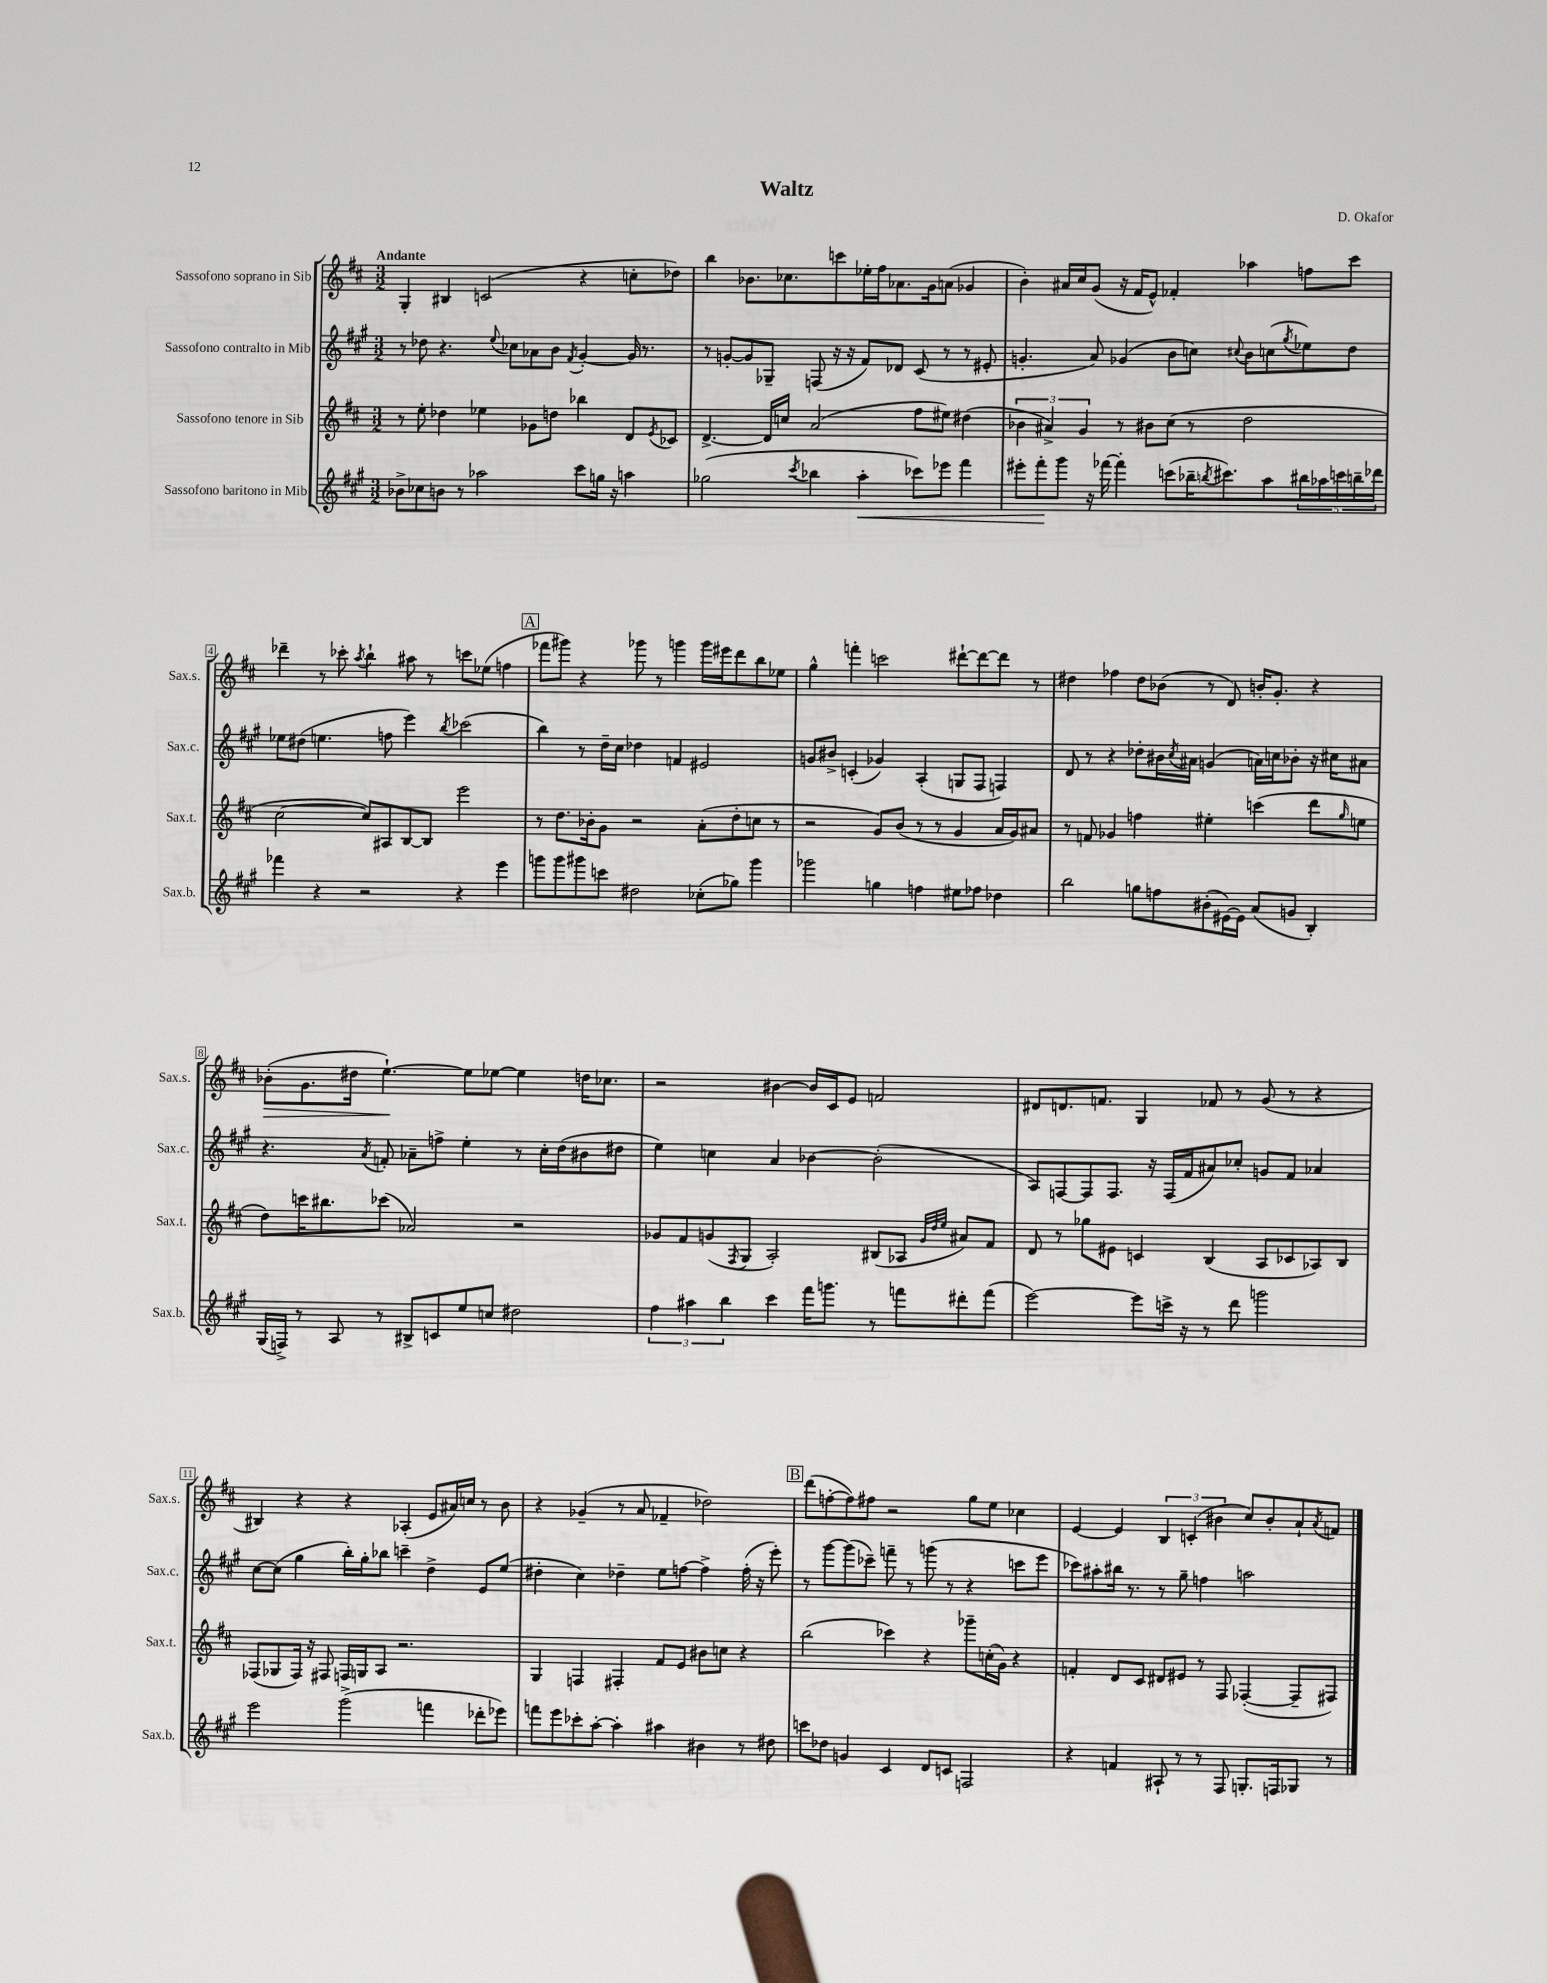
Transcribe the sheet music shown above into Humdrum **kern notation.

**kern	**dynam	**kern	**kern	**kern	**dynam
*part4	*part4	*part3	*part2	*part1	*part1
*staff4	*staff4	*staff3	*staff2	*staff1	*staff1
*I"Sassofono baritono in Mib	*	*I"Sassofono tenore in Sib	*I"Sassofono contralto in Mib	*I"Sassofono soprano in Sib	*
*I'Sax.b.	*	*I'Sax.t.	*I'Sax.c.	*I'Sax.s.	*
*clefG2	*	*clefG2	*clefG2	*clefG2	*
*k[f#c#g#]	*	*k[f#c#]	*k[f#c#g#]	*k[f#c#]	*
*M3/2	*	*M3/2	*M3/2	*M3/2	*
=1	=1	=1	=1	=1	=1
!	!	!	!	!LO:TX:a:B:t=Andante	!
8b-X^\L	.	8r	8r	4G'/	.
8cc-X\	.	8ee'\	8dd-X\	.	.
8bn\J	.	4dd-X\	4.r	4B#X/	.
8r	.	.	.	.	.
2aa-X\	.	4ee-X\	.	(2cn/	.
.	.	.	8qqee/	.	.
.	.	.	8cc-X\L	.	.
.	.	8g-X\L	8a-X\	.	.
.	.	8ddn\J	8b\J	.	.
.	.	.	8qf#/	.	.
8ccc#\L	.	4bb-X\	[4g#'/	4r	.
16ggn\Jk	.	.	.	.	.
16r	.	.	.	.	.
4aan\	.	8d/L	16g#/]	8ccn'\L	.
.	.	.	8.r	.	.
.	.	8qe/	.	.	.
.	.	8c-X/J	.	8dd-X\J)	.
=2	=2	=2	=2	=2	=2
(2gg-X\	.	[4.d^/	8r	4bb\	.
.	.	.	[8gn'/L	.	.
.	.	.	8g/]	8.b-X\L	.
.	.	16d/LL]	8G-X~/J	.	.
.	.	16ccn/JJ	.	8.cc-X\	.
8qccc#/	.	.	.	.	.
4bb-X\	.	(2a/	(8Fn/	.	.
.	.	.	16r	8cccn\	.
.	.	.	16r	.	.
!	!LO:HP:b	!	!	!	!
4aa'\	<	.	8f#/L)	16ee-X'\L	.
.	.	.	.	16ff#\J	.
.	.	.	8d-X/J	8.a-X\	.
8ccc-X\L)	.	8ff#\L	(8c#/	.	.
.	.	.	.	16g\k	.
8eee-X\J	.	8ee#X\J)	8r	(8an\J	.
4fff#\	.	(4dd#X\	8r	4g-X/	.
.	.	.	8e#X'/	.	.
=3	=3	=3	=3	=3	=3
8eee#X'\L	.	6b-X\	4.gn'/	4b'\)	.
8fff#'\	.	.	.	.	.
.	.	6a#X^/)	.	.	.
8ggg#\J	[	.	.	16a#X/LL	.
.	.	.	.	16cc#/J	.
.	.	6g/	.	.	.
16r	.	.	8a/)	(8g/J	.
[16fff-X\	.	.	.	.	.
4fff-'\]	.	8r	(4g-X/	16r	.
.	.	.	.	16f#/KL	.
.	.	8b#X\L	.	8e^^/J)	.
(8cccn\L	.	(8cc#\J	8b\L	4f-X'/	.
16bb-X~\K	.	8r	8ccn\J)	.	.
8qbbn/	.	.	.	.	.
8.ccc#X\)	.	.	.	.	.
.	.	.	8qqcc#X/	.	.
.	.	2dd\	8b\L	4aa-X\	.
8aa\	.	.	(8ccn\	.	.
.	.	.	8qgg#/	.	.
20bb#X\L	.	.	8ee-X\)	8ffn\L	.
20aa-X\	.	.	.	.	.
20cccn\	.	.	.	.	.
.	.	.	8dd\J	8ccc#\J	.
20bbn~\	.	.	.	.	.
20ddd-X\JJ	.	.	.	.	.
!!LO:LB:g=z
=4	=4	=4	=4	=4	=4
4fff-X\	.	[2cc#\	8ee-X\L	4ddd-X~\	.
.	.	.	(8dd#X\J	.	.
4r	.	.	4.een\	8r	.
.	.	.	.	8ccc-X'\	.
.	.	.	.	8qaa/	.
2r	.	8cc#/L])	.	4bb`\	.
.	.	8A#X/	8ffn\	.	.
.	.	[8B/	4eee\)	8aa#X\	.
.	.	8B/J]	.	8r	.
.	.	.	8qbb/	.	.
4r	.	2eee\	(2ccc-X\	8cccn\L	.
.	.	.	.	(8ee-X\J	.
4eee\	.	.	.	4ffn\	.
!!LO:REH:place=s1:t=A
=5	=5	=5	=5	=5	=5
8gggn\L	.	8r	4bb\)	8fff-X\L	.
8ggg\	.	8.dd\L	.	8ggg#X\J)	.
8ggg#X\	.	.	8r	4r	.
.	.	16b-X'\k	.	.	.
8cccn\J	.	8g\J	16dd~\LL	.	.
.	.	.	16cc#\JJ	.	.
2dd#X\	.	2r	4dd-X\	8ggg-X\	.
.	.	.	.	8r	.
.	.	.	4fn/	4gggn\	.
(8cc-X'\L	.	(8a'\L	2e#X/	16ggg\LL	.
.	.	.	.	16eee#X\J	.
8gg-X\J)	.	8dd'\	.	8ddd\	.
4ggg#\	.	8ccn\J	.	8bb\	.
.	.	8r	.	8ee-X\J	.
=6	=6	=6	=6	=6	=6
2ggg-X\	.	2r	8gn/L	4gg^^\	.
.	.	.	8b#X^/J	.	.
.	.	.	(4cn'/	4fffn'\	.
4ggn\	.	8g/L)	4g-X/)	2cccn\	.
.	.	(8b/J	.	.	.
4ffn\	.	8r	(4A'/	.	.
.	.	8r	.	.	.
8ee#X\L	.	4g/	8Gn/L	[8ddd#X`\L	.
8ff-X\J	.	.	8F#/J	8ddd#\_	.
4dd-X\	.	16a/LL	4Fn/)	8ddd#\J]	.
.	.	16g/J)	.	.	.
.	.	8a#X/J	.	8r	.
=7	=7	=7	=7	=7	=7
2bb\	.	8r	8d/	4dd#X\	.
.	.	8fn/	8r	.	.
.	.	4g-X/	4r	4ff-X\	.
8ggn\L	.	4ffn\	8dd-X'\L	8dd#\L	.
8ffn\	.	.	16b#X\L	(8b-X\J	.
.	.	.	8qcc#/	.	.
.	.	.	16a#X\JJ	.	.
(8b#X'\	.	4ee#X'\	(4gn/	8r	.
[16e#X\L)	.	.	.	8d/)	.
16e#\JJ]	.	.	.	.	.
(8a/L	.	(4cccn\	16an\LL)	16bn'/KL	.
.	.	.	16ccn\J	8.g'/J	.
8gn/J	.	.	8b-X'\J	.	.
4B'/)	.	8ddd\L	16r	4r	.
.	.	.	16cc#X\KL	.	.
.	.	16qqgg/	.	.	.
.	.	8een\J	8a#X\J	.	.
!!LO:LB:g=z
=8	=8	=8	=8	=8	=8
!	!	!	!	!	!LO:HP:b
(16G#/LL	.	8dd\L)	4.r	(8b-X'\L	>
16Fn^/JJ)	.	.	.	.	.
8r	.	16cccn\K	.	8.g\	.
.	.	8.bb#X\	.	.	.
8A/	.	.	.	.	.
.	.	.	.	16dd#X\Jk	.
.	.	.	8qa/	.	.
8r	.	(8ccc-X\J	8fn'/	[4.ee`\)	.
8B#X^/L	.	2a-X/)	8a-X~\L	.	.
8cn/	.	.	8ffn^\J	.	.
8ee/	.	.	4ee'\	8ee\L]	]
8ccn/J	.	.	.	[8ee-X\J	.
2dd#X\	.	2r	8r	4ee-\]	.
.	.	.	16cc#'\LL	.	.
.	.	.	(16dd\J	.	.
.	.	.	8b#X\	16ddn\KL	.
.	.	.	.	8.cc-X\J	.
.	.	.	8dd#X\J	.	.
=9	=9	=9	=9	=9	=9
6ff#\	.	8g-X/L	4ee\)	2r	.
.	.	8f#/	.	.	.
6aa#X\	.	.	.	.	.
.	.	(8gn/	4ccn\	.	.
6bb\	.	.	.	.	.
.	.	8qF#/	.	.	.
.	.	8G/J	.	.	.
4ccc#\	.	2A'/)	4a/	[4b#X\	.
16fff#\KL	.	.	[4b-X\	16b#/LL]	.
8.gggn\J	.	.	.	16c#/J	.
.	.	.	.	8e/J	.
8r	.	(8B#X/L	(2b-'\]	2fn/	.
8fffn\L	.	8A-X/J	.	.	.
.	.	32qqg/LLL	.	.	.
.	.	32qqdd/	.	.	.
.	.	32qqee/JJJ	.	.	.
8ddd#X'\	.	8a#X/L)	.	.	.
(8fff\J	.	8f#/J	.	.	.
=10	=10	=10	=10	=10	=10
[2eee\)	.	8d/	8A/L)	8d#X/L	.
.	.	8r	[8Fn/	8.dn/	.
.	.	8gg-X\L	8F/]	.	.
.	.	.	.	8.fn/J	.
.	.	8e#X\J	8.F/J	.	.
8eee\L]	.	4cn/	.	4G/	.
.	.	.	16r	.	.
16cccn^\Jk	.	.	(16F/LL	.	.
16r	.	.	16f#/J	.	.
8r	.	(4B/	8a#X/)	8f-X/	.
8ddd\	.	.	8cc-X'/J	8r	.
2gggn\	.	8A/L	8gn/L	(8g/	.
.	.	8c-X/	8f#/J	8r	.
.	.	8A-X/)	4a-X/	4r	.
.	.	8B/J	.	.	.
!!LO:LB:g=z
=11	=11	=11	=11	=11	=11
2eee\	.	(8F-X/L	[8cc#\L	4B#X/)	.
.	.	8G-X/	(8cc#\J]	.	.
.	.	16F-/Jk)	4gg#\	4r	.
.	.	16r	.	.	.
.	.	8F#X/	.	.	.
(2ggg#^\	.	16Fn/LL	16bb'\LL)	4r	.
.	.	16Gn/J	16gg#'\J	.	.
.	.	8A/J	8bb-X\J	.	.
.	.	2.r	4cccn~\	(4A-X'/	.
4fffn\	.	.	4dd^\	8e/L	.
.	.	.	.	16a#X/L)	.
.	.	.	.	16ccn/JJ	.
8ddd-X'\L	.	.	8e/L	8r	.
8eee-X\J)	.	.	(8ee/J	8b\	.
=12	=12	=12	=12	=12	=12
8fffn\L	.	4G/	4dd#X'\	4r	.
8eee\	.	.	.	.	.
8ccc-X'\	.	4Fn/	4cc#\)	(4g-X~/	.
[8aa'\J	.	.	.	.	.
4aa'\]	.	4F#X'/	4dd-X~\	8r	.
.	.	.	.	8a/	.
4aa#X\	.	8f#/L	8ee\L	4f-X~/	.
.	.	8e/J	[8ffn\J	.	.
4b#X\	.	8b#X\L	4ff^\]	2dd-X\)	.
.	.	8ccn\J	.	.	.
8r	.	4r	(16ff'\	.	.
.	.	.	16r	.	.
8dd#X\	.	.	8eee'\)	.	.
!!LO:REH:place=s1:t=B
=13	=13	=13	=13	=13	=13
8cccn\L	.	(2bb\	8r	(8ddd\L	.
8dd-X\J	.	.	[8ggg#\L	[8ffn'\	.
4gn/	.	.	(8ggg#\]	8ff\])	.
.	.	.	8ccc-X~\J)	8ff#X\J	.
4c#/	.	4ccc-X\)	8fffn~\	2r	.
.	.	.	8r	.	.
8d/L	.	4r	(8gggn\	.	.
8cn/J	.	.	8r	.	.
2Fn/	.	8ggg-X~\L	4r	8gg\L	.
.	.	(16ccn'\L	.	8ee\J	.
.	.	16g\JJ)	.	.	.
.	.	4r	8cccn\L	4cc-X\	.
.	.	.	8eee\J	.	.
=14	=14	=14	=14	=14	=14
4r	.	4fn'/	8ccc-X\L)	[4e/	.
.	.	.	8aa#X'\	.	.
4fn/	.	8d/L	16bb#X\Jk	4e/]	.
.	.	.	8.r	.	.
.	.	8c#/J	.	.	.
8A#X`/	.	8d#X/L	8r	6B/	.
8r	.	8e#X/J	8gg#~\	.	.
.	.	.	.	(6cn'/	.
8r	.	8r	4ffn\	.	.
.	.	.	.	6b#X\	.
8F#/	.	8F#/	.	.	.
8.Gn'/L	.	([4F-X'/	2aan\	8cc#/L)	.
.	.	.	.	8b#'/	.
16Fn/k	.	.	.	.	.
8G-X/J	.	8F-~/L]	.	8a`/	.
.	.	.	.	8qa/	.
8r	.	8F#X/J)	.	8fn/J	.
==	==	==	==	==	==
*-	*-	*-	*-	*-	*-
